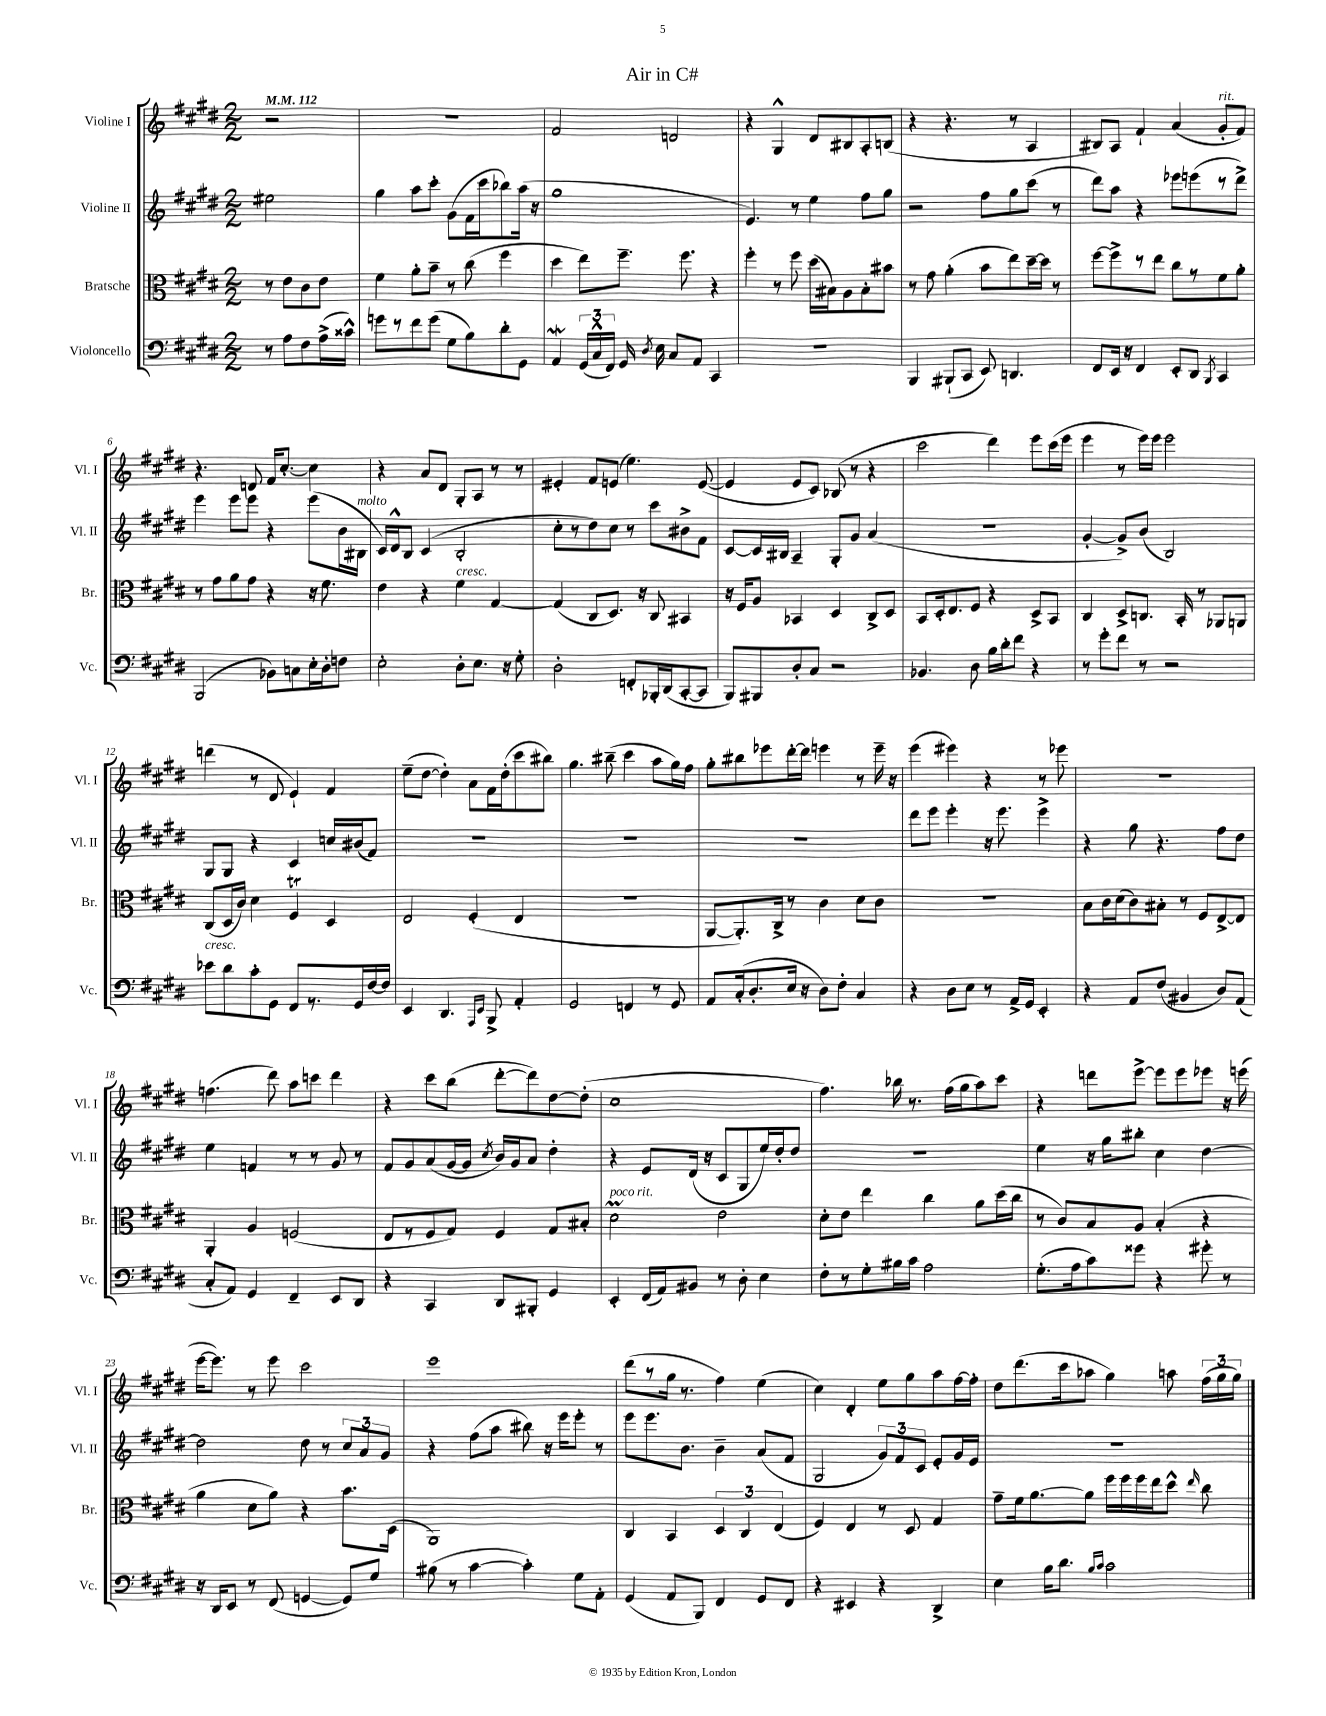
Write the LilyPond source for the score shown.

\header { title = "Air in C#" }
<<
\new StaffGroup <<
\new Staff = "s0" \with { instrumentName = "Violine I" shortInstrumentName = "Vl. I" } {
    \clef treble \key e \major \numericTimeSignature \time 2/2 \partial 2 \tempo 4 = 112
    \autoBeamOff r2 |
    R1 |
    fis'2 d'2 |
    r4 gis4-^ dis'8[ bis8 a8-. b8]( |
    r4 r4. r8 a4 |
    bis8[) a8] fis'4-! a'4( gis'8[-.^\markup { \italic "rit." } fis'8]) |
    r4. d'8 fis'16[ cis''8.]~-. cis''4 |
    r4 a'8[ dis'8] gis8[-. a8] r8 r8 |
    eis'4-. fis'8[ e'8]( e''4.) e'8~( |
    e'4 e'8[ cis'8]) bes8( r8 r4 |
    cis'''2 dis'''4) e'''8[ cis'''16( e'''16] |
    e'''4 r8 e'''16[) e'''16] e'''2 |
    d'''4( r8 dis'8 e'4-!) fis'4 |
    e''8[--( dis''8]~ dis''4-.) a'8[ fis'16 dis''16-.( cis'''8 bis''8]) |
    gis''4. bis''8--( cis'''4 a''8[ gis''16) fis''16] |
    gis''8[-. bis''8 ees'''8 dis'''16~-. dis'''16] e'''4 r8 e'''16-- r16 |
    e'''4( eis'''4) r4 r8 ees'''8 |
    r1 |
    f''4.( dis'''8) a''8[ c'''8] dis'''4 |
    r4 cis'''8[ b''8]( dis'''8[~-. dis'''8) dis''8~ dis''8]-.( |
    cis''1 |
    fis''4.) bes''16 r8. fis''16[( gis''16 a''8) cis'''8] |
    r4 d'''8[ e'''8]~-> e'''8[ e'''8 ees'''8] r16 e'''16( |
    e'''16[~ e'''8.]) r8 e'''8 cis'''2 |
    e'''1 |
    dis'''8[( r8 gis''16] r8. fis''4) e''4( |
    cis''4) dis'4-. e''8[ gis''8 a''8 fis''16~ fis''16]-. |
    dis''8[ dis'''8.( cis'''16 aes''8] gis''4) a''8 \tuplet 3/2 { fis''16[( gis''16 gis''16]) } \bar "|." |
}
\new Staff = "s1" \with { instrumentName = "Violine II" shortInstrumentName = "Vl. II" } {
    \clef treble \key e \major \numericTimeSignature \time 2/2 \partial 2
    \autoBeamOff eis''2 |
    gis''4 a''8[ cis'''8]-. gis'8[( fis'16 cis'''16 bes''8) a''16]( r16 |
    gis''1 |
    e'4.) r8 e''4 fis''8[ gis''8] |
    r2 fis''8[ gis''8 cis'''8]( r8 |
    dis'''8[) a''8] r4 ees'''8[ e'''8( r8 dis'''8]->) |
    e'''4 e'''8[ e'''8] r4 e'''8[( b'16 bis16]^\markup { \italic "molto" } |
    cis'16[) dis'16-^ b8] cis'4( b2-. |
    cis''8[-. r8 dis''8) cis''8] r8 cis'''8[ bis'8-> fis'8] |
    cis'8[~ cis'16 bis16] a4-- gis8[-. gis'8] a'4( |
    R1 |
    gis'4~-. gis'8[->) b'8]( b2) |
    gis8[ gis8] r4 cis'4 c''16[ bis'16( fis'8]) |
    R1 |
    R1 |
    R1 |
    dis'''8[ e'''8] e'''4-. r16 e'''8. e'''4-> |
    r4 gis''8 r4. fis''8[ dis''8] |
    e''4 f'4 r8 r8 gis'8 r8 |
    fis'8[ gis'8 a'8( gis'16~ gis'16] \acciaccatura { cis''8 } b'16[) gis'16 a'8] dis''4-. |
    r4 e'8[ dis'16]( r16 cis'8[ gis8 e''16) dis''16-. dis''8] |
    r1 |
    e''4 r16 gis''16[ bis''8]-. cis''4 dis''4~ |
    dis''2 dis''8 r8 \tuplet 3/2 { cis''8[ a'8 gis'8] } |
    r4 fis''8[( a''8] bis''8) r16 e'''16[ e'''8]-. r8 |
    e'''8[ e'''8. b'8.] b'4-- a'8[( fis'8] |
    gis2 \tuplet 3/2 { gis'8[) fis'8 cis'8] } e'8[-. gis'16 e'16] |
    R1 \bar "|." |
}
\new Staff = "s2" \with { instrumentName = "Bratsche" shortInstrumentName = "Br." } {
    \clef alto \key e \major \numericTimeSignature \time 2/2 \partial 2
    \autoBeamOff r8 e'8[ cis'8 e'8] |
    fis'4 a'8[-. b'8]-- r8 cis''8( fis''4 |
    dis''4 e''8[) fis''8.]-- fis''8. r4 |
    fis''4-. r8 fis''8 dis''16[( bis16) a8 bis8-. bis'8] |
    r8 gis'8 a'4-.( b'8[ e''8) dis''16~-- dis''16] r8 |
    fis''8[~ fis''8-> r8 e''8] cis''8[ r8 fis'8 a'8]-. |
    r8 gis'8[ a'8 gis'8] r4 r16 fis'8. |
    e'4 r4 fis'4^\markup { \italic "cresc." } gis4~ |
    gis4( cis8[ dis8.]) r16 cis8 bis,4 |
    r16 fis16[ a8] bes,4 dis4 cis8[-> dis8] |
    b,8[ dis16-. e8. fis8] r4 dis8[-> b,8] |
    cis4 dis8[-> c8.] b,16-. r8 aes,8[ a,8] |
    cis8[( dis16 cis'16]) dis'4 fis4\trill dis4 |
    e2 fis4-.( e4 |
    R1 |
    a,8[~ a,8.-.) cis16]-> r8 cis'4 dis'8[ cis'8] |
    R1 |
    b8[ cis'16 dis'16( cis'8) bis8]-. r8 fis8[ e8~-> e8] |
    a,4-. a4 f2( |
    e8[ r8 fis8 gis8]) fis4 gis8[ bis8]-. |
    dis'2\prall^\markup { \italic "poco rit." } e'2 |
    dis'8[-. e'8] e''4 cis''4 a'8[ dis''16( cis''16] |
    r8 cis'8[) b8 a8] b4-.( r4 |
    a'4 dis'8[ a'8]) r4 b'8.[ dis16]( |
    a,1) |
    cis4 b,4 \tuplet 3/2 { dis4 cis4 e4( } |
    fis4) e4 r8 dis8 gis4 |
    gis'8[-- fis'16 a'8.~ a'8] fis''16[ fis''16 fis''16 e''16 dis''8]-^ \grace { e''16 } cis''8 \bar "|." |
}
\new Staff = "s3" \with { instrumentName = "Violoncello" shortInstrumentName = "Vc." } {
    \clef bass \key e \major \numericTimeSignature \time 2/2 \partial 2
    \autoBeamOff r8 a8[ fis8 a16->( cisis'16]-^) |
    g'8[ r8 fis'8 g'8]( gis8[ b8) dis'8-. gis,8] |
    a,4\mordent \tuplet 3/2 { gis,16[( cis16-^ fis,16]) } gis,16 \acciaccatura { dis8 } e16 cis8[ a,8] cis,4 |
    R1 |
    b,,4 bis,,8[-!( cis,8] e,8) d,4. |
    fis,8[ e,16] r16 fis,4 e,8[-. dis,8] \acciaccatura { b,,8 } cis,4 |
    b,,2( bes,8[) c8 e16-. dis16-. f8] |
    e2-. dis8[-. e8.] r16 gis8-. |
    dis2-. f,8[-. bes,,16-. dis,16( cis,8~-. cis,8] |
    b,,8[) bis,,8 dis8-. cis8] r2 |
    bes,4. dis8 b16[ dis'16-. fis'8] r4 |
    r8 gis'8[-. fis'8] r8 r2 |
    ees'8[^\markup { \italic "cresc." } dis'8 cis'8-. gis,8] fis,8[ r8. gis,16 fis16~ fis16] |
    e,4 dis,4. \grace { a,,16[ e,16] } b,,8-> a,4-. |
    gis,2 f,4 r8 gis,8 |
    a,8[ cis16-.( dis8.-. e16] r16 dis8[) fis8]-. cis4 |
    r4 dis8[ e8] r8 a,16[-> gis,16] e,4-. |
    r4 a,8[ fis8]( bis,4 dis8[) a,8]( |
    cis8[-. a,8]) gis,4 fis,4-- e,8[ dis,8] |
    r4 cis,4 dis,8[ bis,,8]-. gis,4 |
    e,4-. fis,16[( a,16) bis,8] r8 dis8-. e4 |
    fis8[-. r8 gis8-. bis16 cis'16] a2 |
    gis8.[-.( a16 cis'8) gisis'8] r4 gis'8-. r8 |
    r16 dis,16[ e,8] r8 fis,8( g,4~ g,8[) gis8] |
    bis8( r8 cis'4~ cis'4-.) gis8[ a,8]-. |
    gis,4( a,8[ b,,8]) fis,4 gis,8[ fis,8] |
    r4 eis,4 r4 dis,4-> |
    e4 b16[ dis'8.] \grace { b16[ cis'16] } cis'2 \bar "|." |
}
>>
>>
